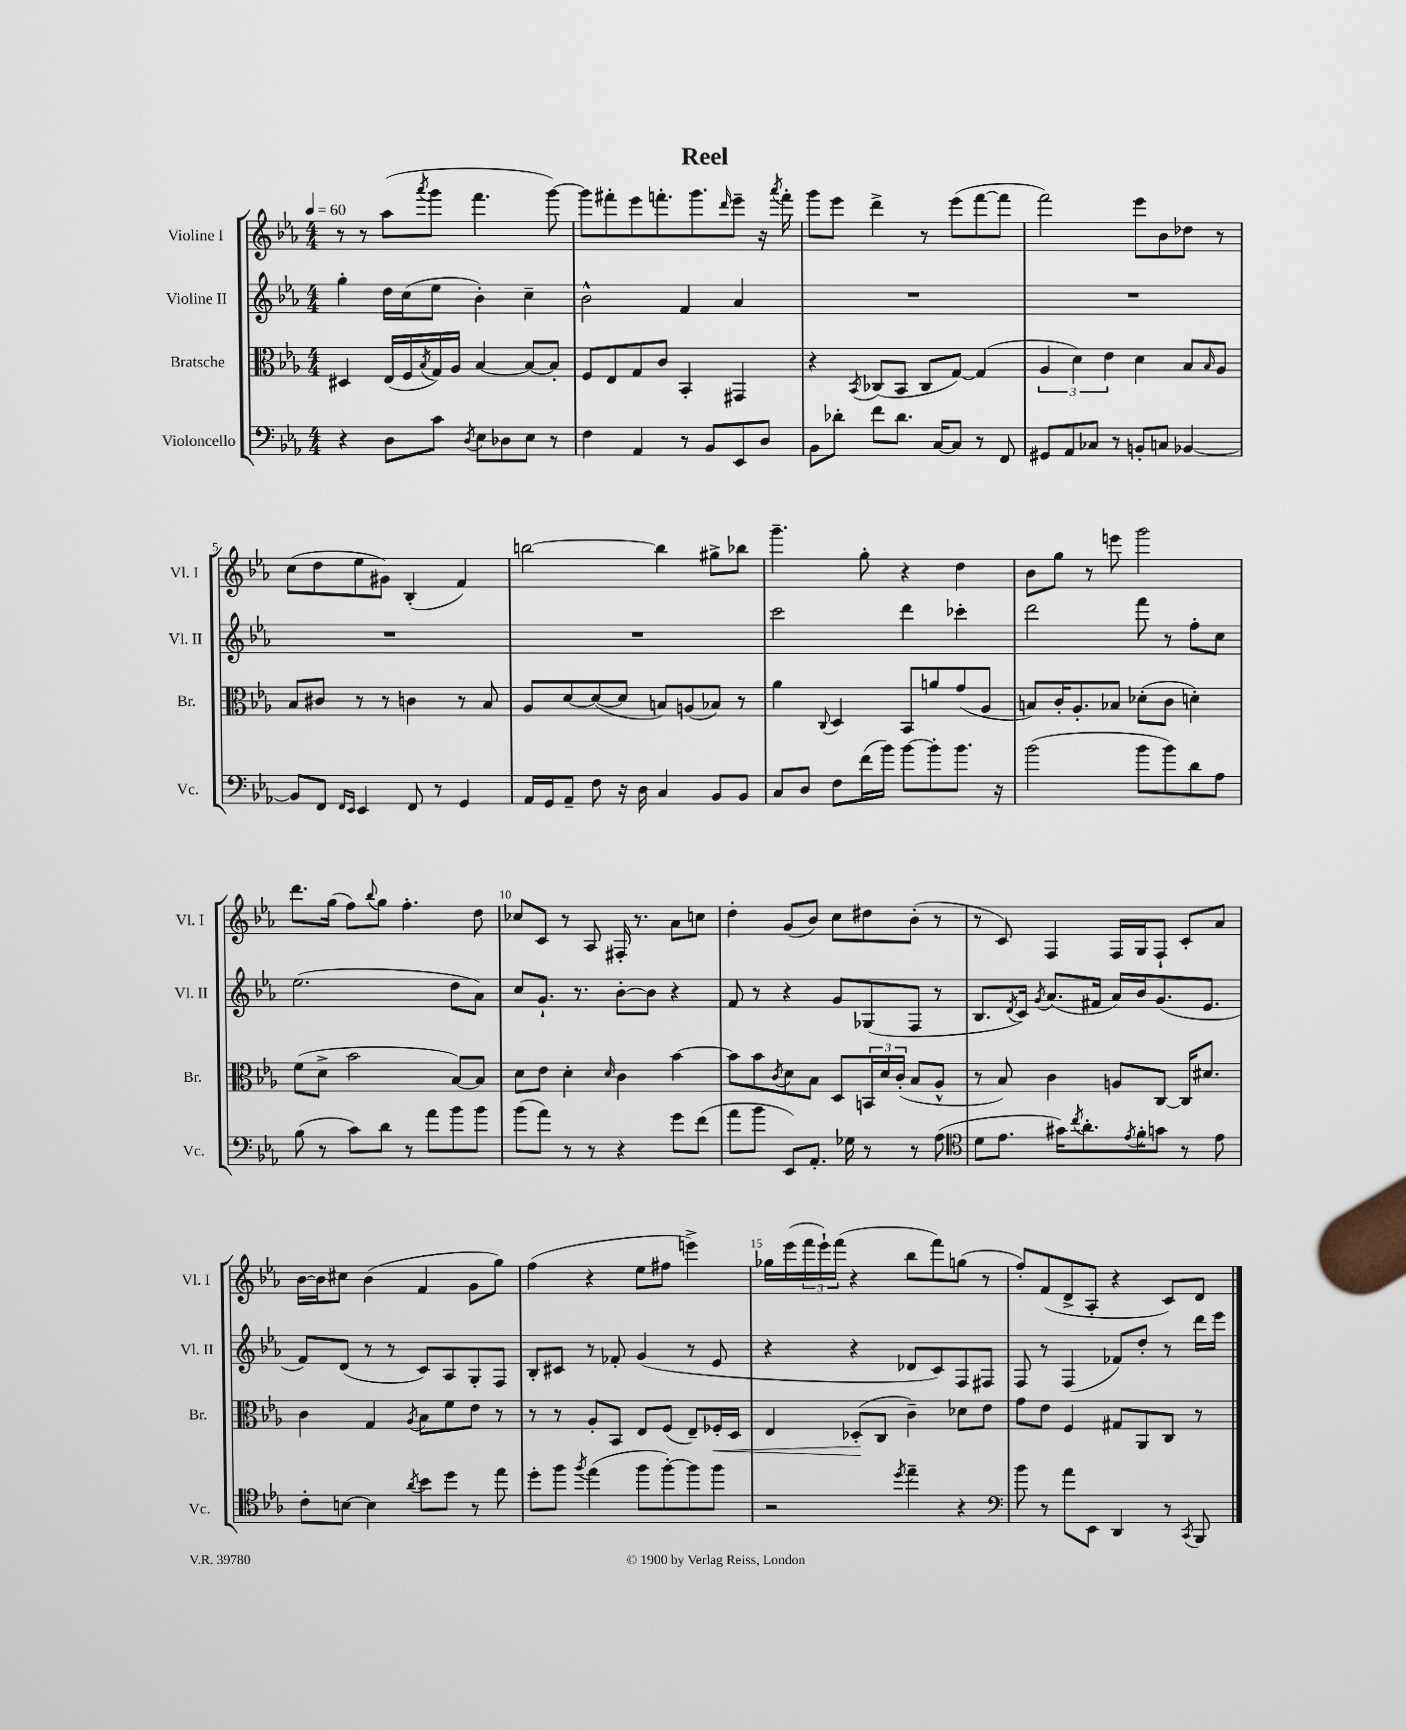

**kern	**kern	**kern	**kern
*staff4	*staff3	*staff2	*staff1
*clefF4	*clefC3	*clefG2	*clefG2
*k[b-e-a-]	*k[b-e-a-]	*k[b-e-a-]	*k[b-e-a-]
*M4/4	*M4/4	*M4/4	*M4/4
*MM60	*MM60	*MM60	*MM60
4r	4D#	4gg'	8r
.	.	.	8r
8D	(16E-	16dd	(8aa-
.	16F	(16cc	.
.	8qB-	.	8qaaa-
8c	16G)	8ee-	8ggg
.	16A-	.	.
8qD	.	.	.
8E-	[4B-	4b-')	4.fff
8D-	.	.	.
8E-	8B-_	4cc~	.
8r	8B-']	.	[8ggg)
=	=	=	=
4F	8F	2b-^^	8ggg]
.	8E-	.	8fff#'
4AA-	8G	.	8eee-
.	8c	.	8.fff'
8r	4BB-'	4f	.
.	.	.	8.ggg
8BB-	.	.	.
.	.	.	16qqddd
8EE-	4GG#	4a-	8eee-~
8D	.	.	16r
.	.	.	8qaaa-
.	.	.	16fff'
=	=	=	=
8BB-	4r	1r	8ggg
8d-'	.	.	8eee-
.	8qBB-	.	.
8f	(8C-	.	4ddd^
8.d-	8BB-	.	.
.	8C-	.	8r
[16C	.	.	.
8C]	[8G)	.	(8eee-
8r	(4G]	.	[8fff
8FF	.	.	8fff]
=	=	=	=
8GG#	6A-	1r	2fff)
8AA-	.	.	.
.	6d)	.	.
8C-	.	.	.
.	6e-	.	.
8r	.	.	.
8BB'	4d	.	8eee-
8C	.	.	8b-
[4BB-	8B-	.	8dd-
.	16qqB-	.	.
.	8A-	.	8r
=	=	=	=
8BB-]	8B-	1r	(8cc
8FF	8c#	.	8dd
16qqFF	.	.	.
16qqEE-	.	.	.
4EE-	8r	.	8ee-
.	8r	.	8g#)
8FF	4c	.	(4B-'
8r	.	.	.
4GG	8r	.	4f)
.	8B-	.	.
=	=	=	=
16AA-	8A-	1r	[2bb
16GG	.	.	.
8AA-~	[8d	.	.
8F	(8d_	.	.
16r	8d]	.	.
16D	.	.	.
4C	8B)	.	4bb]
.	(8A	.	.
8BB-	8B-)	.	8gg#^
8BB-	8r	.	8bb-
=	=	=	=
8C	4a-	2ccc	4.ggg~
8D	.	.	.
.	8qqC	.	.
8F	4D	.	.
(16f	.	.	8gg'
16b-)	.	.	.
[8b-	8BB-	4ddd	4r
8b-']	8a	.	.
8.b-	(8g	4ccc-'	4dd
.	8A-	.	.
16r	.	.	.
=	=	=	=
(2b-	8B)	2ddd	8b-
.	16c'	.	8gg
.	8.A-'	.	.
.	.	.	8r
.	8B-	.	8eee
8b-	(8d-'	8fff	2ggg
8b-)	8c	8r	.
8d	4d')	8ff'	.
8A-	.	8cc	.
=	=	=	=
(8B-	(8f	(2.ee-	8.ddd
8r	8d^	.	.
.	.	.	(16gg
8c)	2b-	.	8ff)
.	.	.	8qqbb-
8d	.	.	8gg
8r	.	.	4.ff'
8a-	.	.	.
8b-	[8B-)	8dd	.
8b-	8B-]	8a-)	8dd
=	=	=	=
(8b-	8d	8cc	8cc-
8a-)	8e-	8.g`	8c
8r	4d'	.	8r
.	.	8.r	.
8r	.	.	8A-
.	16qqd	.	.
4r	4c	[8b-'	16F#'
.	.	.	8.r
.	.	8b-]	.
8g	[4b-	4r	8a-
(8f	.	.	8cc
=	=	=	=
8a-	8b-]	8f	4dd'
8b-	8b-	8r	.
.	8qc	.	.
8EE-)	8d	4r	(8g
8.AA-'	8B-	.	8b-)
.	8D	8g	8cc
16G-	.	.	.
8r	24BB	(8G-	8dd#
.	24d	.	.
.	(24c'	.	.
8r	8B-	8F	(8b-'
(8A-	8A-^^	8r	8r
=	=	=	=
*clefC4	*	*	*
8d	8r	8.B-	8r
8.e-	8B-)	.	8c)
.	.	8qd	.
.	.	16c)	.
.	.	8qg	.
.	4c	(8.a-	4F
16g#)	.	.	.
8qcc	.	.	.
8.a-'	.	.	.
.	.	16f#	.
.	8A	16a-)	16F
8qe-	.	.	.
16f'	.	16b-	16G
8g	[8C	(8.g	8F`
8r	16C]	.	8c'
.	8.d#	8.e-	.
8e-	.	.	8a-
=	=	=	=
8c'	4c	8f)	[16b-
.	.	.	16b-]
[8B	.	(8d	8cc#
4B]	4G	8r	(4b-
.	.	8r	.
8qa-	8qA-	.	.
8b-	8B-	8c)	4f
8dd	8f	8A-	.
8r	8e-	8G'	8g
8ee-	8r	8F	8gg)
=	=	=	=
8dd'	8r	8B-'	(4ff
8ff	8r	8c#	.
8qff	.	.	.
(4ee-	8A-'	8r	4r
.	8BB-	8f-'	.
8ff	8E-	(4g	8ee-
[8ff')	(8F	.	8ff#
8ff]	8E-~)	8r	4eee^)
8ff	16F-'	8e-	.
.	16D	.	.
=	=	=	=
2r	4E-	4r	16gg-
.	.	.	(16eee-
.	.	.	24fff
.	.	.	24eee-`)
.	.	.	(24fff
.	(8D-'	4r	4r
.	8C	.	.
8qdd	.	.	.
4ee-~	4c~)	8d-	8bb-
.	.	8c)	8fff)
4r	8d-	8F	(8gg
.	8e-	8F#	8r
=	=	=	=
*clefF4	*	*	*
8b-	8g	8F	8ff')
8r	8e-	8r	(8f
8a-	4F	(4F	8d^
8EE-	.	.	8A-'
4DD	8G#	8f-)	4r
.	8AA-	8dd'	.
8r	8C	8r	8c)
8qCC	.	.	.
8BBB-	8r	16ddd	8d
.	.	16eee-	.
==	==	==	==
*-	*-	*-	*-
